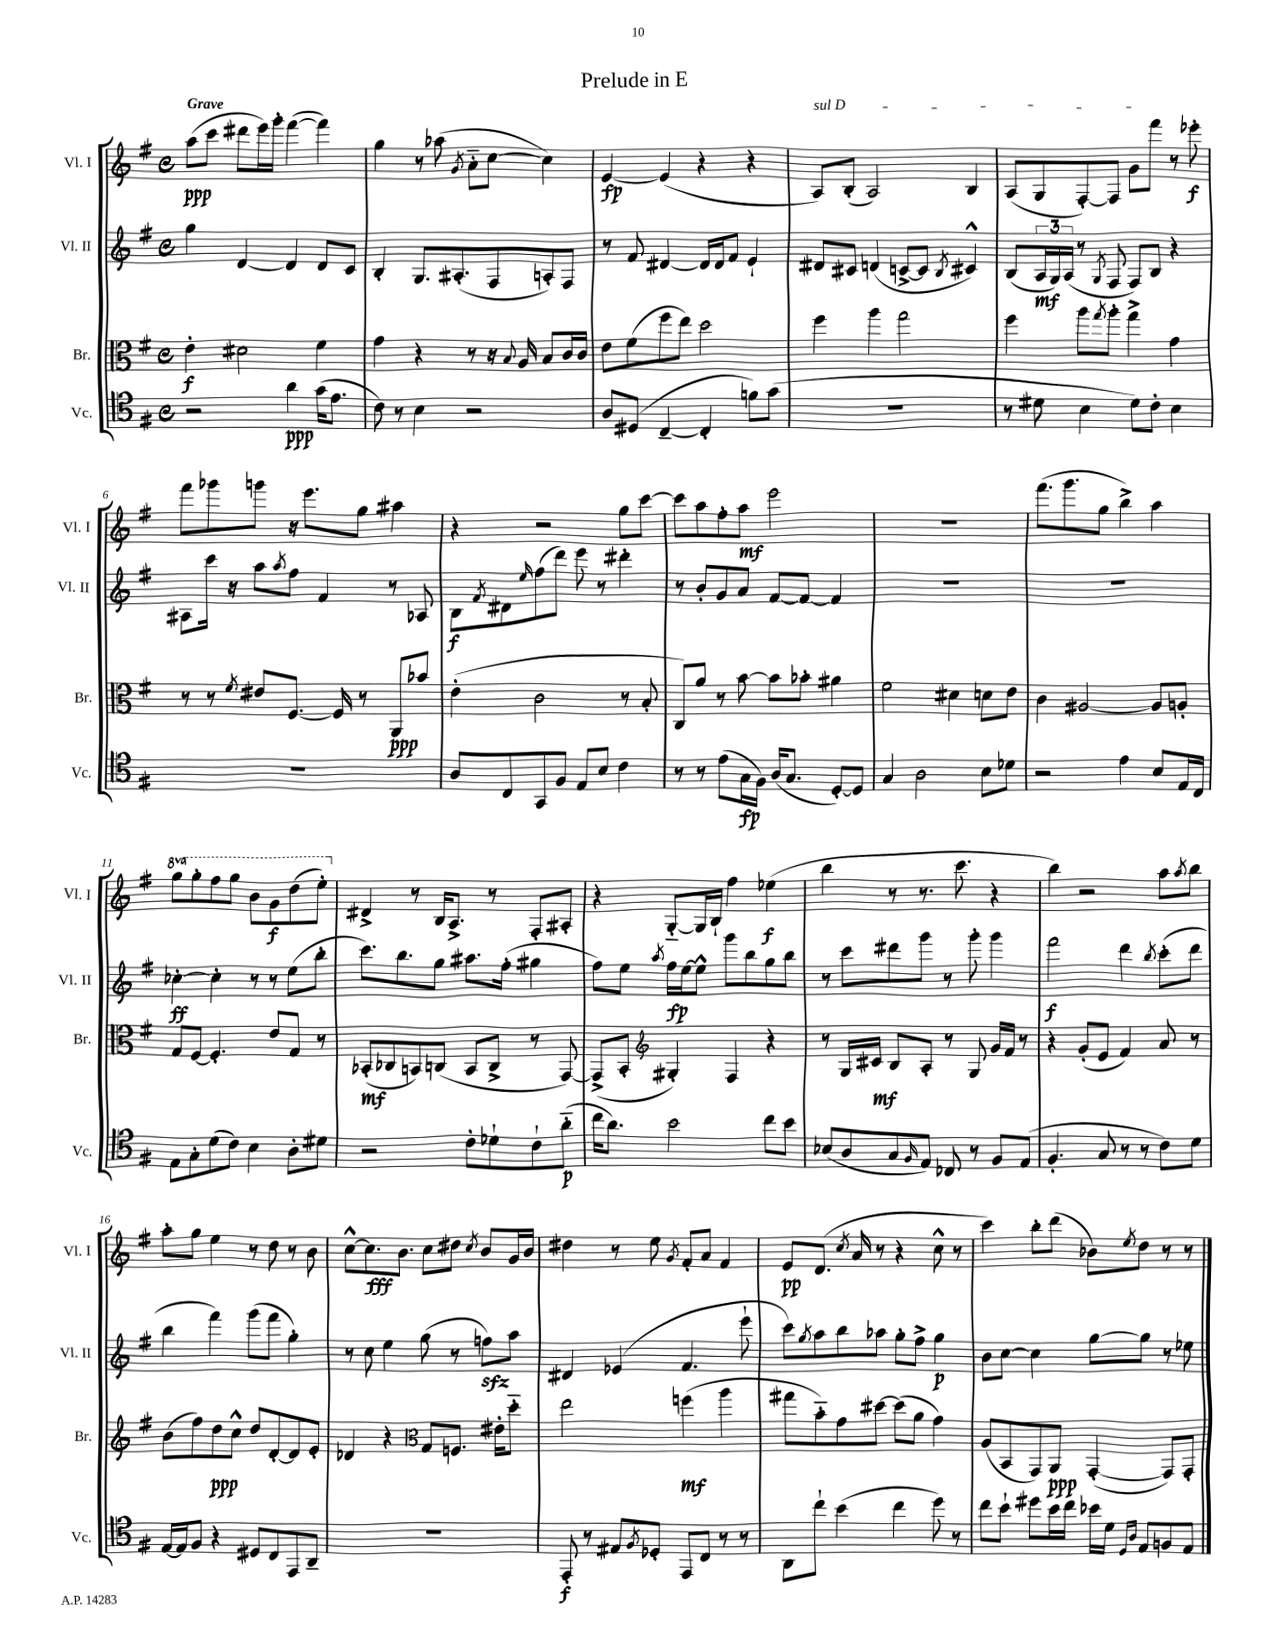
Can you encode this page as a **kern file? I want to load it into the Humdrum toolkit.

**kern	**kern	**kern	**kern
*staff4	*staff3	*staff2	*staff1
*clefC4	*clefC3	*clefG2	*clefG2
*k[f#]	*k[f#]	*k[f#]	*k[f#]
*M4/4	*M4/4	*M4/4	*M4/4
*met(c)	*met(c)	*met(c)	*met(c)
2r	4e'	4gg	(8aa
.	.	.	8ccc
.	2d#	[4d	8ddd#
.	.	.	16eee)
.	.	.	16ggg'
4a	.	4d]	([4fff#
(16g	4f#	8d	4fff#])
8.e	.	.	.
.	.	8c	.
=	=	=	=
8c)	4g	4B'	4gg
8r	.	.	.
4B	4r	8.G	8r
.	.	.	(8aa-
.	.	(8.A#'	.
.	.	.	8qg
2r	8r	.	8a'~
.	16r	8F#	[8cc
.	8qqB	.	.
.	16A	.	.
.	8B	8A')	4cc])
.	16c	8F#	.
.	16c	.	.
=	=	=	=
8A	8e	8r	[4e
(8D#	(8f#	8f#	.
[4C~	8ff#	[4d#	(4e]
.	8ee)	.	.
4C']	2dd	16d#]	4r
.	.	16d#	.
.	.	8f#	.
8f)	.	4e`	4r
(8g	.	.	.
=	=	=	=
1r	4ff#	8d#	8A)
.	.	8c#	(8B'
.	4aa	(4d	2A)
.	2gg	[8c^	.
.	.	8c]	.
.	.	8qB	.
.	.	4c#^^)	4B
=	=	=	=
8r	4ff#	(8B	(8A
8d#	.	24A	8G
.	.	24G)	.
.	.	(24A	.
4B	8aa	8r	[8F#')
.	8qgg	8qG	.
.	8aa'	8F#	8F#]
8d#)	4gg^	8F#)	8g
8c'	.	8B	8fff#
4B	4g	4r	8r
.	.	.	8eee-'
=	=	=	=
1r	8r	8A#	8fff#
.	8r	16ccc	8ggg-
.	.	16r	.
.	8qf#	.	.
.	8e#	8aa	8ggg
.	.	8qaa	.
.	[8.F#	8ff#	16r
.	.	.	8.eee
.	.	4f#	.
.	16F#]	.	.
.	8r	.	8gg
.	8AA	8r	4aa#
.	8b-	8A-	.
=	=	=	=
8A	(4e'	8B	4r
.	.	8qf#	.
8C	.	8d#	.
.	.	16qqee	.
8GG	2c	(8ff#	2r
8F#	.	8ddd)	.
8E	.	8eee	.
8B	.	8r	.
4c	8r	4ddd#'	8gg
.	8B'	.	[8ccc
=	=	=	=
8r	8C)	8r	8ccc]
8r	8a	8b'	8aa
(8e	8r	8g	8ff#'
16G	[8b	8a	8aa
16F#)	.	.	.
(16A	8b]	[8f#	2eee
8.G	.	.	.
.	8b-'	8f#_	.
[8D')	4a#	4f#]	.
8D]	.	.	.
=	=	=	=
4G	2f#	1r	1r
2A	.	.	.
.	4d#	.	.
8B	8d	.	.
8d-	8e	.	.
=	=	=	=
2r	4c	1r	(8.fff#
.	.	.	8.ggg
.	[2A#	.	.
.	.	.	8gg
4e	.	.	4bb^)
8B	8A#]	.	4aa
16E	8A'	.	.
16C	.	.	.
=	=	=	=
8E	8G	[4cc-'	8ggg
8G'	[8F#	.	8ggg'
(8d	4.F#']	4cc-']	8fff#
8c)	.	.	8ggg
4B	.	8r	8bb
.	8e	8r	8gg
8A'	8G	(8ee	(8ddd
8d#	8r	8bb'	8eee')
=	=	=	=
2r	(8BB-'	8.ccc)	4d#^
.	8C-	.	.
.	.	8.bb	.
.	8BB)	.	8r
.	(8C	8gg	16B
.	.	.	8.A^
8c'	8BB	8.aa#	.
8d-`	8C^	.	8r
.	.	(16ff#'	.
8c`	8r	4gg#	8F#'
(8a'~	[8GG)	.	8A#'
=	=	=	=
16cc	(8GG^]	8ff#)	4r
8.a)	.	.	.
.	8BB'	8ee	.
*	*clefG2	*	*
.	.	8qaa	.
2b	4G#')	16ff#	[8G'~
.	.	[16ee	.
.	.	8ee^^]	16G]
.	.	.	16B`
.	4F#	8ggg	4ff#
.	.	8bb	.
8cc	4r	8gg	(4ee-
8b	.	8bb	.
=	=	=	=
(8B-	8r	8r	4bb
8A	16G	8ccc	.
.	16c#	.	.
8G	8B	8ddd#	8r
16qqF#	.	.	.
8E)	8A'	8ggg	8.r
8C-	8r	8r	.
.	.	.	8.ccc
8r	8G	8ggg'	.
8F#	16g	4ggg	4r
.	16f#	.	.
(8E	8r	.	.
=	=	=	=
4.F#'	4r	2fff#	4bb)
.	(8g'	.	2r
8G	8e	.	.
8r	4f#)	4ddd	.
8r	.	.	.
.	.	8qbb	.
8c)	8a	(8ccc'	8aa
.	.	.	8qaa
8d	8r	8ddd	8bb
=	=	=	=
[16E	(8b	4bb	8aa'
16E]	.	.	.
8F#	8ff#)	.	8gg
4r	8dd	4fff#)	4ee
.	8cc^^	.	.
8D#	8dd	(8ggg	8r
8C	[8d'	8fff#	8dd
8EE	8d]	4gg')	8r
8AA~	8e'	.	8b
=	=	=	=
1r	4d-	8r	[8cc^^
.	.	8cc	8.cc]
.	4r	4ee	.
.	.	.	8.b
*	*clefC3	*	*
.	8G	(8gg	8cc
.	8.F	8r	8dd#
.	.	.	8qcc
.	.	8ff)	8b
.	16e#'	.	.
.	8dd'~	8aa	16g
.	.	.	16b
=	=	=	=
8EE'	2ee	4d#	4dd#
8r	.	.	.
8E#	.	(4e-	8r
8qF#	.	.	.
8D-'	.	.	8ee
.	.	.	8qg
8EE	(4ff	4.f#	8f#'
8C	.	.	8a
8r	4aa	.	4f#
8r	.	8eee`	.
=	=	=	=
8AA	8gg#	8ccc)	8e
.	.	8qgg	.
8cc`	8b'~)	8aa	(8.d
(4b	8g	8bb	.
.	.	.	8qcc
.	.	.	16a
.	[8dd#	8aa-	8r
4cc	(8dd#]	8gg'	4r
.	8a	8ff#^	.
8dd)	4g)	4gg	8cc^^
8r	.	.	8r
=	=	=	=
8cc	(8A	8b	4ccc)
8b`	8BB	[8cc	.
8dd#	8GG)	4cc]	8bb'
16b	8AA	.	(8ddd
16cc	.	.	.
16b-	([4GG'	[8gg	8b-)
16d	.	.	.
16qqD	.	.	.
16qqA	.	.	8qee
8E	.	8gg]	8dd
8F	8GG])	8r	8r
8E	8GG'	8ee-	8r
==	==	==	==
*-	*-	*-	*-
